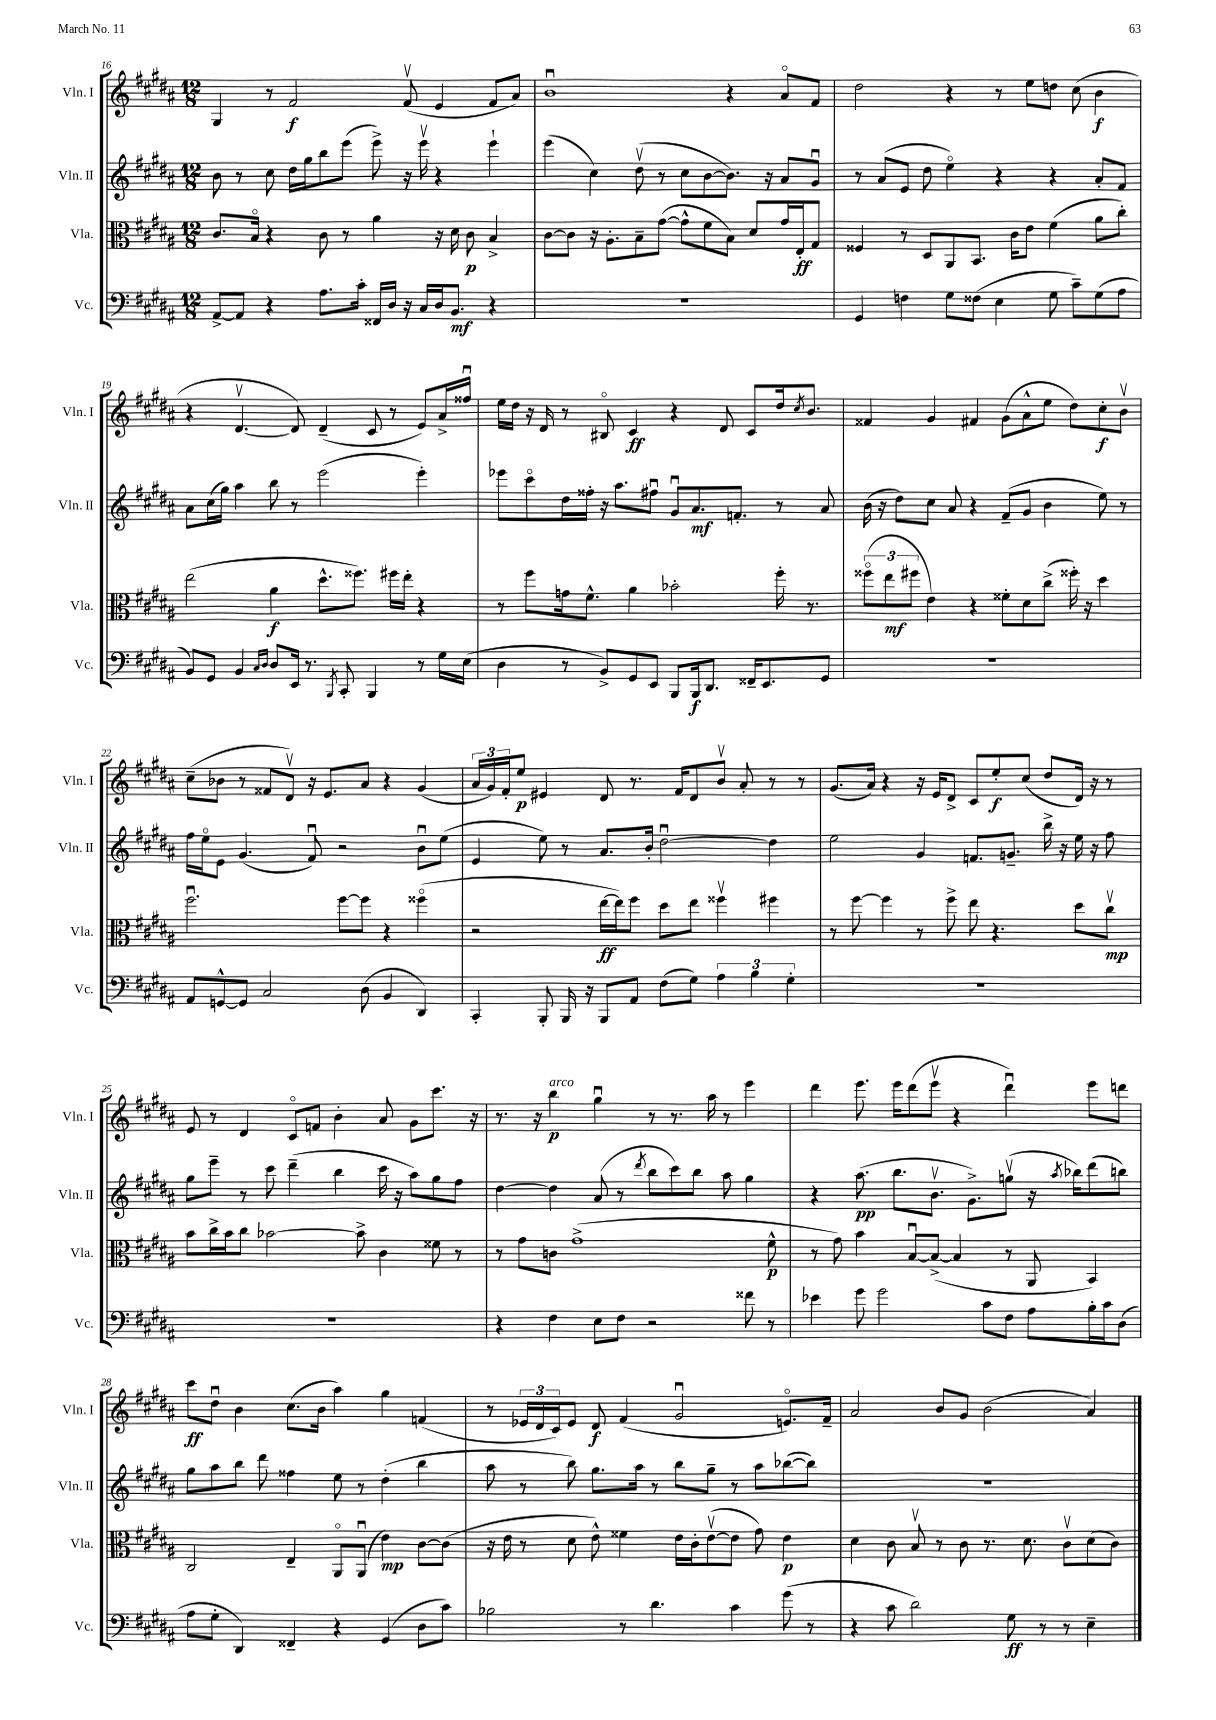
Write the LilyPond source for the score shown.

<<
\new StaffGroup <<
\new Staff = "s0" \with { instrumentName = "Vln. I" shortInstrumentName = "Vln. I" } {
    \clef treble \key b \major \numericTimeSignature \time 12/8
    gis4 r8 fis'2\f fis'8\upbow( e'4 fis'8 ais'8) |
    b'1\downbow r4 ais'8\flageolet fis'8 |
    dis''2 r4 r8 e''8 d''8 cis''8( b'4\f |
    r4 dis'4.~\upbow dis'8) dis'4--( cis'8 r8 e'8) ais'16-> fisis''16\downbow |
    e''16 dis''16 r16 dis'16 r8 bis8\flageolet cis'4\ff r4 dis'8 cis'8 dis''16 \acciaccatura { cis''8 } b'8. |
    fisis'4 gis'4 fis'4 gis'8( ais'8-^ e''8 dis''8) cis''8-.\f b'8\upbow |
    cis''8--( bes'8 r8 fisis'8 dis'8\upbow) r16 e'8. ais'8 r4 gis'4( |
    \tuplet 3/2 { ais'16 gis'16) fis'16-. } e''8\p eis'4 dis'8 r8. fis'16 dis'8 b'8\upbow ais'8-. r8 r8 |
    gis'8.( ais'16) r4 r16 e'16 dis'8-> cis'8 e''8-.\f cis''8( dis''8 dis'16) r16 r8 |
    e'8 r8 dis'4 cis'8\flageolet f'8 b'4-. ais'8 gis'8 cis'''8. r16 |
    r8. r16 b''4\p^\markup { \italic "arco" } gis''4\downbow r8 r8. ais''16 r8 e'''4 |
    dis'''4 e'''8. e'''16 dis'''8( e'''8\upbow r4 dis'''4\downbow) e'''8 d'''8 |
    cis'''8\ff dis''8\downbow b'4 cis''8.( b'16 ais''4) gis''4 f'4( |
    r8 \tuplet 3/2 { ees'16 dis'16 cis'16) } ees'8 dis'8\f fis'4( gis'2\downbow e'8.\flageolet) fis'16-- |
    ais'2 b'8 gis'8 b'2( ais'4) \bar "|." |
}
\new Staff = "s1" \with { instrumentName = "Vln. II" shortInstrumentName = "Vln. II" } {
    \clef treble \key b \major \numericTimeSignature \time 12/8
    b'8 r8 cis''8 dis''16 gis''16 b''8 e'''8( e'''8->) r16 e'''16\upbow r4 e'''4-! |
    e'''4( cis''4) dis''8\upbow( r8 cis''8 b'8~ b'8.) r16 ais'8 gis'8\downbow |
    r8 ais'8( e'8 dis''8 e''4\flageolet) r4 r4 ais'8-. fis'8 |
    ais'8 cis''16( gis''16) ais''4 b''8 r8 e'''2( e'''4-.) |
    ees'''8 cis'''8\flageolet dis''16 fisis''16-. r16 ais''8. fis''8\downbow gis'8\downbow ais'8.\mf f'8.-. r8 ais'8 |
    b'16( r16 dis''8) cis''8 ais'8 r4 fis'8--( gis'8 b'4 e''8) r8 |
    fis''16 e''16\flageolet e'8 gis'4.( fis'8\downbow) r2 b'8\downbow e''8( |
    e'4 e''8) r8 ais'8. b'16-. dis''2~\downbow dis''4 |
    e''2 gis'4 f'8. g'8.-- b''16-> r16 e''16 r16 fis''8 |
    gis''8 e'''8-- r8 cis'''8 dis'''4--( b''4 cis'''16 r16 ais''8) gis''8 fis''8 |
    dis''4~ dis''4 ais'8( r8 \acciaccatura { dis'''8 } b''8 cis'''8) b''8 ais''8 gis''4 |
    r4 ais''8.\pp( b''8. b'8.\upbow gis'8.->) g''8\upbow( r16 \acciaccatura { ais''8 } bes''16) dis'''8( b''8) |
    gis''8 ais''8 b''8 dis'''8 fisis''4 e''8 r8 dis''4-.( b''4 |
    ais''8 r8 b''8) gis''8. ais''16 r8 b''8 gis''8-- r8 ais''8 bes''8~( bes''8) |
    R1. \bar "|." |
}
\new Staff = "s2" \with { instrumentName = "Vla." shortInstrumentName = "Vla." } {
    \clef alto \key b \major \numericTimeSignature \time 12/8
    cis'8. b16\flageolet r4 cis'8 r8 ais'4 r16 dis'16 cis'8\p b4-> |
    cis'8~ cis'8 r16 ais8.-. b8-- gis'8~( gis'8-^ fis'8 b8) dis'8 gis'16 e16-.\ff gis8 |
    fisis4 r8 dis8 ais,8 b,8. cis'16 e'8 fis'4( ais'8 cis''8-.) |
    e''2( ais'4\f dis''8.-^ fisis''8.) fis''16 e''16-. r4 |
    r8 fis''8 g'16 fis'8.-^ ais'4 bes'2-. fis''16-. r8. |
    \tuplet 3/2 { fisis''8\flageolet( e''8\mf fis''8 } e'4) r4 fisis'8-. dis'8 cis''8->( fisis''16-.) r16 dis''4 |
    fis''2.\downbow fis''8~ fis''8 r4 fisis''4\flageolet( |
    r2 e''16~\ff e''16) fis''8 dis''8 e''8 fisis''4\upbow fis''4 |
    r8 fis''8~ fis''4 r8 fis''8-> e''8 r4. dis''8 cis''8\upbow\mp |
    b'8 cis''16-> b'16 cis''8 bes'2~ bes'8-> cis'4 fisis'8 r8 |
    r8 gis'8 c'8 gis'1->( fis'8-^\p |
    r8 gis'8) b'4 b8~\downbow b8~->( b4 r8 ais,8 b,4) |
    cis2 e4-- ais,8\flageolet ais,8\downbow( e'4\mp) cis'8~ cis'8( |
    r16 e'16 r8 dis'8 e'8-^) fisis'4 e'16 cis'16-. e'8~\upbow( e'8 gis'8) e'4\p |
    dis'4 cis'8 b8\upbow r8 cis'8 r8. dis'8. cis'8\upbow dis'8( cis'8) \bar "|." |
}
\new Staff = "s3" \with { instrumentName = "Vc." shortInstrumentName = "Vc." } {
    \clef bass \key b \major \numericTimeSignature \time 12/8
    ais,8~-> ais,8 r4 ais8. cis'16-. fisis,16 dis16 r16 cis16 dis16 b,8.\mf r4 |
    R1. |
    gis,4 f4 gis8 fisis8( e4 gis8 cis'8--) gis8( ais8 |
    b,8) gis,8 b,4 \grace { cis16 dis16 } dis8 e,16 r8. \acciaccatura { b,,8 } cis,8-. b,,4 r8 gis16 e16( |
    dis4 r8 b,8->) gis,8 e,8 b,,8 b,,16\f dis,8. fisis,16-- e,8. gis,8 |
    R1. |
    ais,8 g,8~-^ g,8 cis2 dis8( b,4 dis,4) |
    cis,4-. b,,8-. b,,16 r16 b,,8 ais,8 fis8( gis8) \tuplet 3/2 { ais4 b4 gis4-. } |
    R1. |
    R1. |
    r4 fis4 e8 fis8 r2 fisis'8 r8 |
    ees'4 gis'8 gis'2 cis'8 fis8 ais8 b16-. cis'16 dis8( |
    ais8 gis8-. dis,4) fisis,4-- r4 gis,4( dis8 cis'8) |
    bes2 r8 dis'4. cis'4 gis'8( r8 |
    r4 cis'8 dis'2) gis8\ff r8 r8 e4-- \bar "|." |
}
>>
>>
\layout { \context { \Score currentBarNumber = #16 } }
